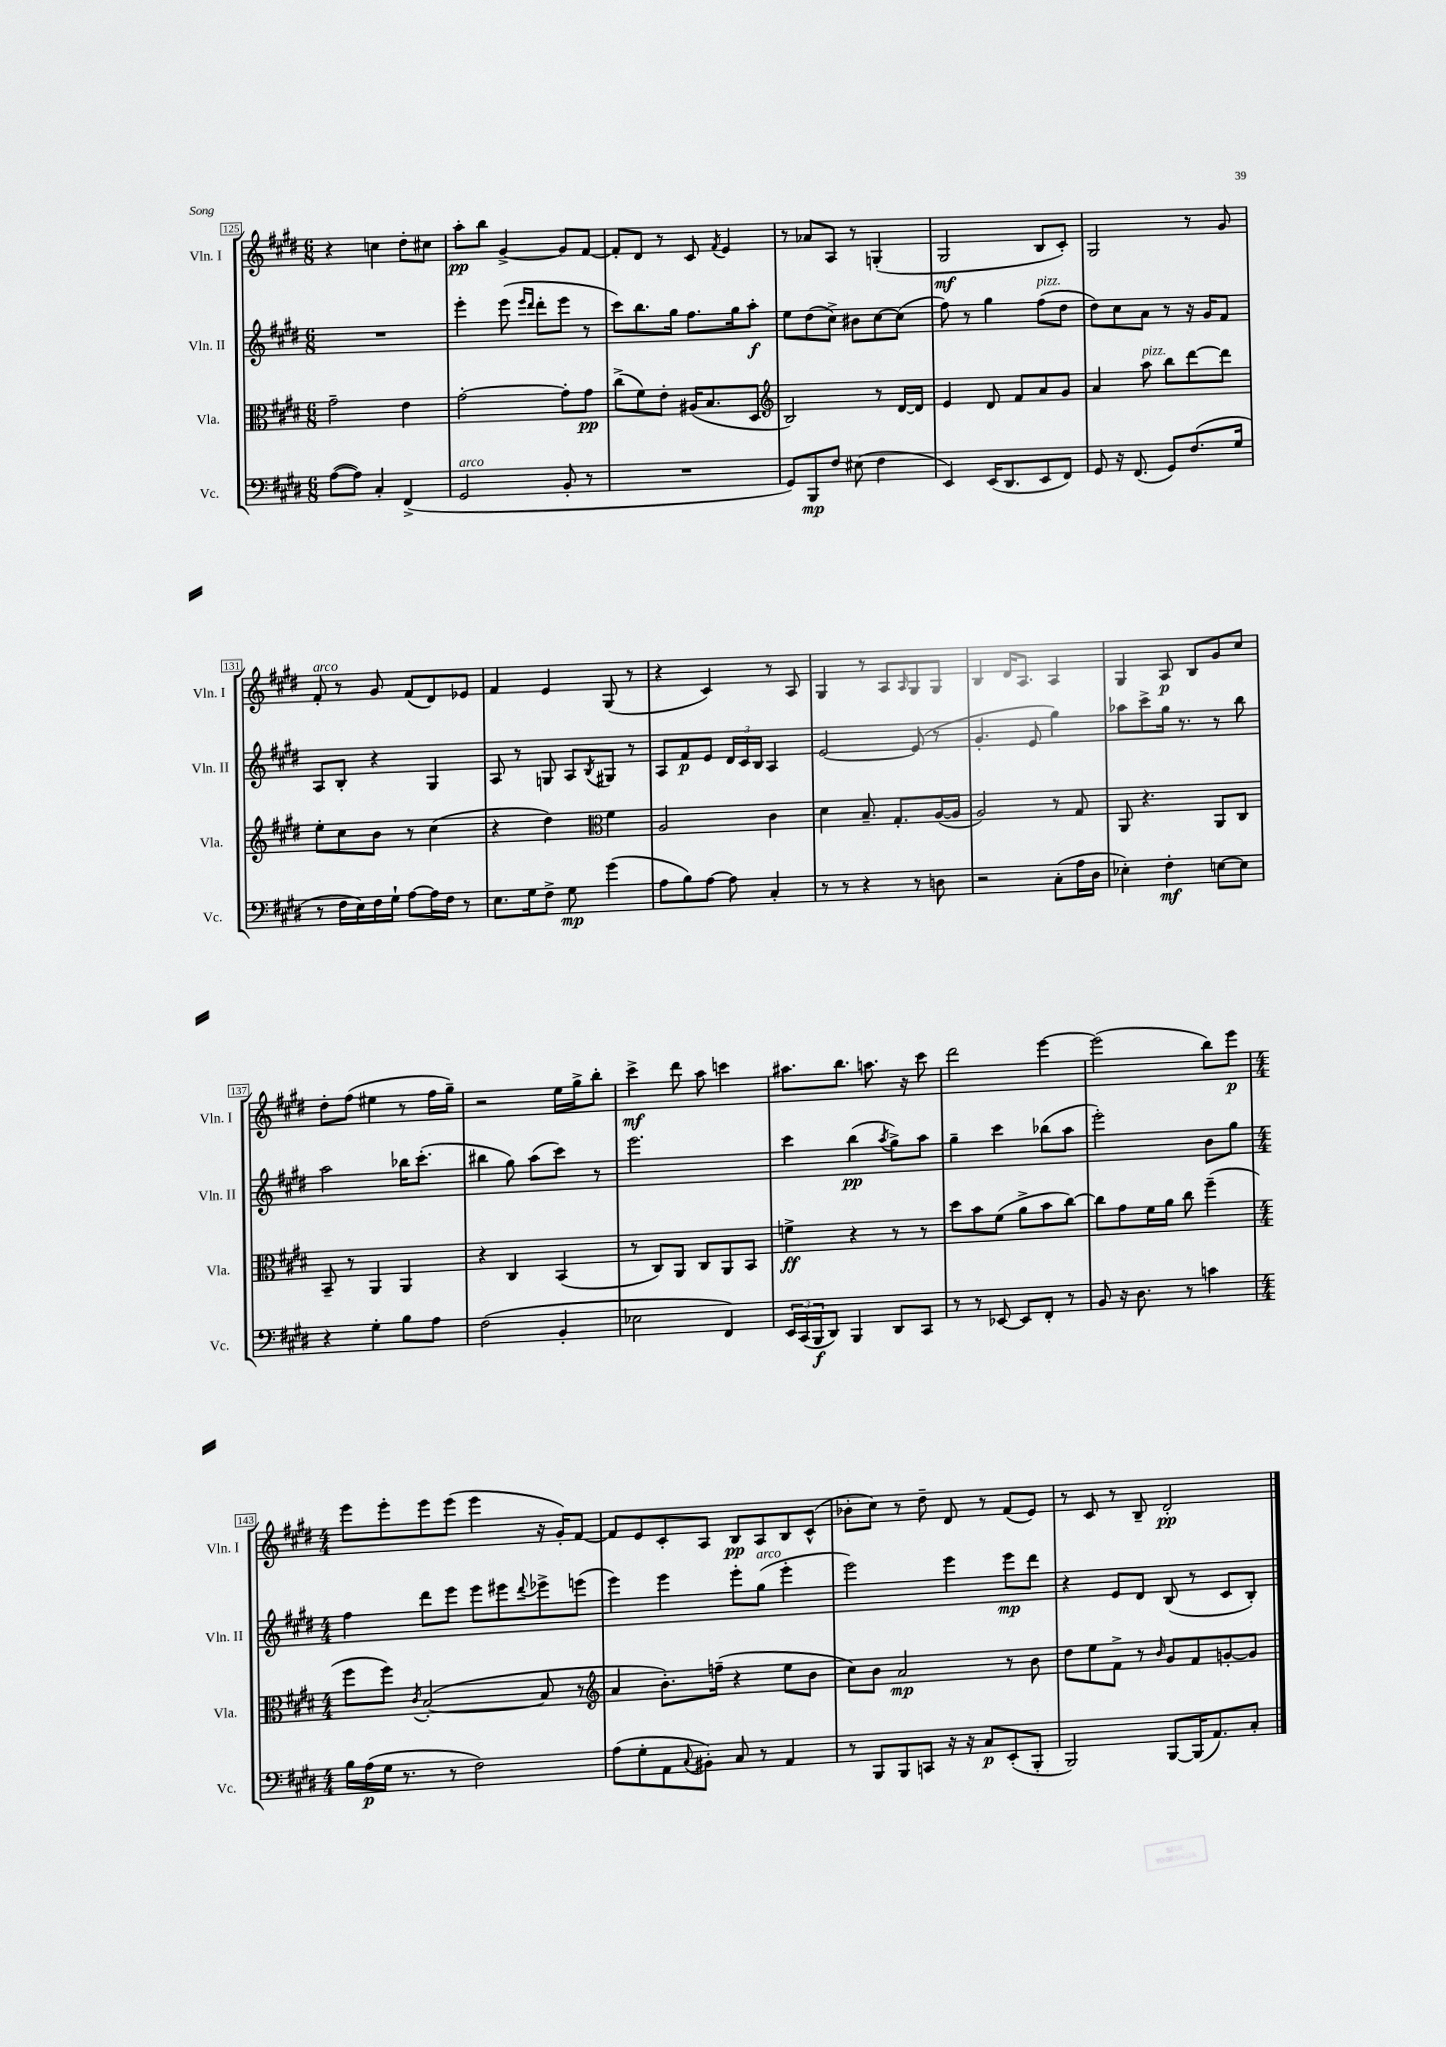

**kern	**kern	**kern	**kern
*staff4	*staff3	*staff2	*staff1
*clefF4	*clefC3	*clefG2	*clefG2
*k[f#c#g#d#]	*k[f#c#g#d#]	*k[f#c#g#d#]	*k[f#c#g#d#]
*M6/8	*M6/8	*M6/8	*M6/8
([8A	2g#~	2.r	4r
8A])	.	.	.
4C#'	.	.	4cc
(4FF#^	4e	.	8dd#'
.	.	.	8cc#
=	=	=	=
2GG#	[2g#'	4eee'	8aa'
.	.	.	8bb
.	.	(8eee	[4g#^
.	.	16qqeee	.
.	.	16qqddd#	.
.	.	8ddd#'	.
8BB'	8g#']	8eee	8g#]
8r	8g#	8r	[8f#
=	=	=	=
2.r	(8cc#^	8ccc#)	8f#']
.	8f#)	8.bb	8d#
.	8e'	.	8r
.	.	16gg#	.
.	(16A#	8.ff#	8c#
.	8.B	.	.
.	.	.	8qf#
.	.	.	4e
.	.	16gg#	.
.	8D#	8aa'	.
=	=	=	=
*	*clefG2	*	*
8GG#)	2B)	8ee	8r
8BBB	.	(8dd#	8a-
8F#	.	8cc#^)	8A
(8E#	.	8b#	8r
4F#	8r	[8cc#	(4G'
.	[16d#	(8cc#]	.
.	16d#]	.	.
=	=	=	=
4EE)	4e	8ff#)	2G#
.	.	8r	.
(16EE	8d#	4gg#	.
8.DD#	.	.	.
.	8f#	.	.
8EE	8a	(8ff#	8B
8FF#)	8g#	8dd#	8c#')
=	=	=	=
8GG#	4a	8dd#)	2G#
16r	.	8cc#	.
(8.FF#	.	.	.
.	8aa	8a	.
8GG#)	8bb	8r	.
(8.F#	[8ddd#	16r	8r
.	.	16g#	.
.	8ddd#]	8f#	8g#
16G#	.	.	.
=	=	=	=
8r	8ee'	8A	8f#'
16F#	8cc#	8B'	8r
16E)	.	.	.
16F#	8b	4r	8g#
16G#`	.	.	.
[8A	8r	.	(8f#
16A]	(4cc#	4G#	8d#)
16F#	.	.	.
8r	.	.	8e-
=	=	=	=
8.E	4r	8A	4f#
.	.	8r	.
16G#	.	.	.
8F#^	4dd#)	8G	4e
8G#	.	8A	.
*	*clefC3	*	*
.	.	8qB	.
(4g#	4f#	8G#	(8G#
.	.	8r	8r
=	=	=	=
8A	2A	8A	4r
8B)	.	8f#	.
[8A	.	8e	4c#)
8A]	.	24d#	.
.	.	24c#	.
.	.	24B	.
4C#'	4c#	4A	8r
.	.	.	8A
=	=	=	=
8r	4d#	[2e	4G#
8r	.	.	.
4r	8.B~	.	8r
.	.	.	8A
.	8.G#'	.	.
.	.	.	16qqA
8r	.	(8e]	8G#
8D	([16A	8r	8G#
.	16A]	.	.
=	=	=	=
2r	2A)	4.g#'	4B
.	.	.	16d#
.	.	.	8.A
.	.	8e	.
(8C#'	8r	4gg#)	4A
16A	8G#	.	.
16D#	.	.	.
=	=	=	=
4E-')	8AA	8aa-	4G#
.	4.r	8ccc#^	.
4F#'	.	16gg#	8A
.	.	8.r	.
.	.	.	8B
[8E	8AA	8r	8g#
8E]	8C#	8bb	8cc#
=	=	=	=
4r	8BB~	2aa	8dd#'
.	8r	.	(8ff#
4G#'	4AA	.	4ee#
8B	4AA	16bb-	8r
.	.	(8.ccc#'	.
8A	.	.	16ff#
.	.	.	16gg#~)
=	=	=	=
(2F#	4r	4bb#	2r
.	4C#	8gg#)	.
.	.	(8aa	.
4BB'	(4BB	8ccc#)	16ee
.	.	.	16gg#^
.	.	8r	8bb'
=	=	=	=
2E-	8r	2.eee	4ccc#^
.	8C#)	.	.
.	8AA	.	8ddd#
.	8C#	.	8aa
4FF#)	8AA	.	4ccc
.	8BB	.	.
=	=	=	=
24EE	4f^	4ccc#	8.aa#
(24CC#	.	.	.
24BBB	.	.	.
8DD#)	.	.	.
.	.	.	8.bb
4BBB	4r	(4bb	.
.	.	.	8.aa
.	.	8qaa	.
8DD#	8r	8gg#^)	.
.	.	.	16r
8CC#	8r	8aa	8ccc#
=	=	=	=
8r	8dd#	4gg#~	2ddd#
8r	8b	.	.
[8EE-	(8f#	4ccc#	.
8EE-]	8a^	.	.
8FF#'	8b	(8bb-	[4eee
8r	[8cc#)	8aa	.
=	=	=	=
8BB	8cc#]	2eee')	(2eee]
16r	8g#	.	.
8.D#	.	.	.
.	16f#	.	.
.	16a	.	.
8r	8cc#	.	.
4c	(4ff#~	8b	8bb)
.	.	8gg#	8eee
=	=	=	=
*M4/4	*M4/4	*M4/4	*M4/4
16B	8ff#	4ff#	8eee
(16A	.	.	.
16G#	8ff#)	.	8eee'
8.r	.	.	.
.	8qc#	.	.
.	([2B'	8ddd#	8eee
8r	.	8eee	(8eee
2F#)	.	8eee	4eee
.	.	8eee#	.
.	.	8qqddd#	.
.	8B]	8eee-^	16r
.	.	.	16g#')
.	8r	(8eee	[8f#
=	=	=	=
*	*clefG2	*	*
(8A	4a	4eee)	8f#]
8G#'	.	.	8e
8AA	8.b')	4eee	8c#'
8qqC#	.	.	.
8BB#')	.	.	8A
.	(16ff~	.	.
8C#	4r	8eee'	8B
8r	.	(8gg#	8A
4AA	8ee	4eee'	8B
.	8b	.	(8c#^^
=	=	=	=
8r	8cc#)	2eee)	8b-'
8BBB	8b	.	8cc#)
8BBB	2a	.	8r
8CC	.	.	8dd#~
16r	.	4eee	8d#
16r	.	.	.
8C#	.	.	8r
(8EE'	8r	8eee	(8f#
8BBB'	8b	8ddd#	8e)
=	=	=	=
2BBB)	8dd#	4r	8r
.	8ee	.	8c#
.	8f#^	8e	8r
.	8r	8d#	8B~
.	16qqb	.	.
[8BBB	8g#	(8B	2d#'
(16BBB]	8f#	8r	.
8.AA)	.	.	.
.	[8g'	8c#	.
8C#'	8g]	8B')	.
==	==	==	==
*-	*-	*-	*-
